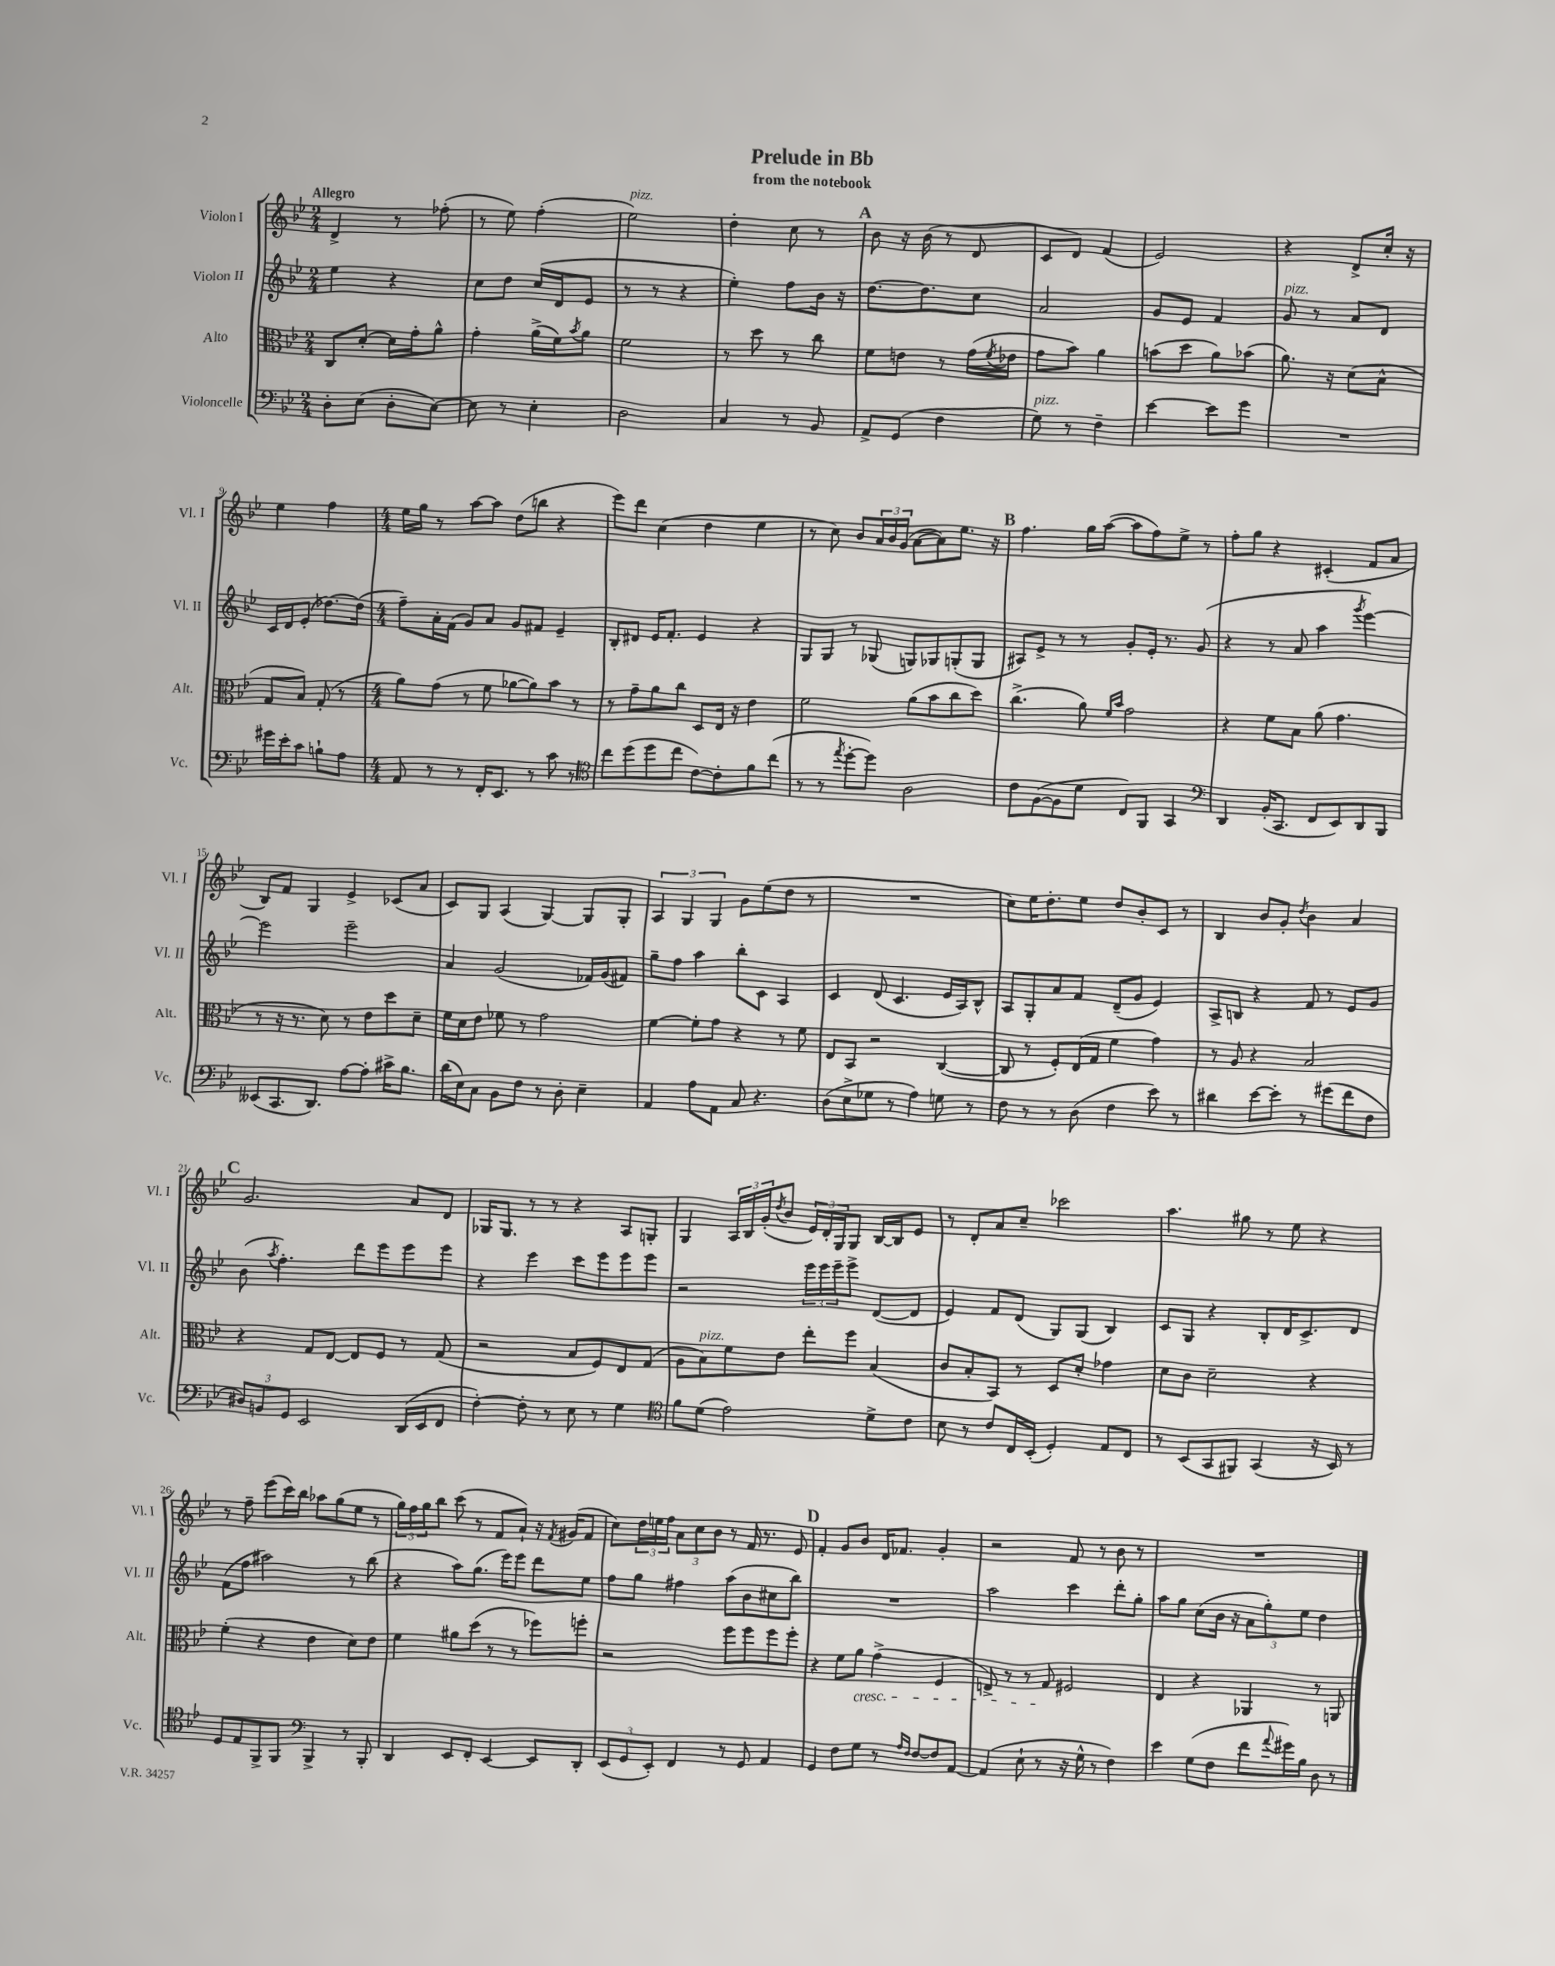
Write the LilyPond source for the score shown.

\header { title = "Prelude in Bb" subtitle = "from the notebook" }
<<
\new StaffGroup <<
\new Staff = "s0" \with { instrumentName = "Violon I" shortInstrumentName = "Vl. I" } {
    \clef treble \key bes \major \numericTimeSignature \time 2/4 \tempo "Allegro"
    d'4-> r8 fes''8-.( |
    r8 ees''8) f''4-.( |
    ees''2^\markup { \italic "pizz." }) |
    d''4-. c''8 r8 |
    \mark \markup { \bold "A" } bes'8 r16 bes'16( r8 d'8 |
    c'8 d'8) f'4( |
    ees'2) |
    r4 d'8-> c''16-. r16 |
    ees''4 f''4 |
    \numericTimeSignature \time 4/4 ees''16 g''16 r8 a''8~ a''8 d''8( b''8 r4 |
    ees'''8) d'''8 c''4( d''4 ees''4 |
    r8 c''8) bes'8 \tuplet 3/2 { a'16 bes'16 g'16( } a'8~ a'8) ees''8. r16 |
    \mark \markup { \bold "B" } f''4. g''16 a''16~( a''8 f''8) ees''8-> r8 |
    f''8-. g''8 r4 cis'4-.( f'8 a'8 |
    bes8) f'8 g4 ees'4-> ces'8( a'8 |
    c'8) g8 a4( g4~) g8 g8-. |
    \tuplet 3/2 { a4 g4 g4 } g'8 ees''8( d''8 r8 |
    R1 |
    c''8) ees''16 d''8.-. ees''8 d''8 bes'8-. c'8 r8 |
    bes4 bes'8 g'8-. \acciaccatura { d''8 } bes'4 a'4 |
    \mark \markup { \bold "C" } g'2. a'8 d'8 |
    ges16 ges8. r8 r8 r4 a8 g8-. |
    g4 \tuplet 3/2 { a16 bes16 g'16-.( } \acciaccatura { d''8 } bes'8 \tuplet 3/2 { ees'16) d'16-. g16 } g8 bes16~ bes16 ees'8 |
    r8 d'8-. a'8 c''8-- ces'''2 |
    a''4. gis''8 r8 ees''8 r4 |
    r8 f''8-- ees'''8( c'''16) bes''16 aes''8 g''8( ees''8 r8 |
    \tuplet 3/2 { g''16) f''16 g''16 } bes''8 c'''8( r8 f'8 a'8-!) r16 \acciaccatura { f'8 } gis'16( f'8 |
    c''8) \tuplet 3/2 { d''16 e''16 f''16 } \tuplet 3/2 { a'8 c''8 bes'8 } r8 f'16 r8. ees'8 |
    \mark \markup { \bold "D" } f'4-. g'8 bes'8 d'16 fes'8. g'4-. |
    r2 f'8 r8 bes'8 r8 |
    R1 \bar "|." |
}
\new Staff = "s1" \with { instrumentName = "Violon II" shortInstrumentName = "Vl. II" } {
    \clef treble \key bes \major \numericTimeSignature \time 2/4
    ees''4 r4 |
    c''8 d''8 c''16( d'16 ees'8 |
    r8 r8 r4 |
    ees''4-.) f''8 bes'16 r16 |
    \mark \markup { \bold "A" } d''8.~ d''8. c''8 |
    a'2 |
    g'8 ees'8 f'4 |
    g'8^\markup { \italic "pizz." } r8 a'8 d'8 |
    c'16 d'16 ees'8-.( des''8.~) des''16( |
    \numericTimeSignature \time 4/4 f''8--) a'16-. f'16( g'8) a'8 g'8 fis'8 ees'4-- |
    bes8-. dis'8 ees'16 f'8.-. ees'4 r4 |
    g8 g8 r8 ges8( g8) ges8 g8-.( g8 |
    \mark \markup { \bold "B" } ais8) ees'8-> r8 r8 g'8-. ees'16-. r8. g'8( |
    r4 r8 a'8 a''4 \acciaccatura { g'''8 } ees'''4~) |
    ees'''2 ees'''2-- |
    a'4 g'2( fes'16) g'16( fis'8) |
    g''8-- f''8 a''4 bes''8-. c'8 a4 |
    c'4 d'8( c'4. ees'16 a16) bes8-^ |
    a8 g8-. a'8 f'8 d'8--( g'8 ees'4) |
    a8-> b8 r4 f'8 r8 ees'8 g'8 |
    \mark \markup { \bold "C" } bes'8( \acciaccatura { a''8 } f''4.-.) d'''8 ees'''8 ees'''8 ees'''8 |
    r4 ees'''4 c'''8 ees'''8 ees'''8 ees'''8 |
    r2 \tuplet 3/2 { ees'''16 ees'''16 ees'''16-- } ees'''8-> d'8~( d'8 |
    ees'4) f'8 d'8( g8) g8( bes4) |
    c'8 g8 r4 bes8-. d'16 c'8.-> d'8 |
    f'8( f''8 ais''2) r8 bes''8( |
    r4 a''8) g''8.( ees'''16) ees'''8 d'''8 ees''8 |
    f''8 g''8 fis''4 a''8( bes'8 cis''8 bes''8) |
    \mark \markup { \bold "D" } R1 |
    a''2 c'''4 d'''8-. g''8-. |
    a''8 g''8 c''8( bes'16 r16 \tuplet 3/2 { a'8 g''8-.) ees''8 } d''4 \bar "|." |
}
\new Staff = "s2" \with { instrumentName = "Alto" shortInstrumentName = "Alt." } {
    \clef alto \key bes \major \numericTimeSignature \time 2/4
    c8 d'8~-. d'16 g'16-. a'8-^ |
    g'4-. a'16->( f'16) \acciaccatura { bes'8 } a'8 |
    f'2 |
    r8 d''8 r8 c''8 |
    \mark \markup { \bold "A" } f'8 e'8 r8 g'16( \acciaccatura { f'8 } ees'16 |
    g'8 bes'8) a'4 |
    b'8( d''8 a'8) bes'8( |
    a'8.) r16 d'8( bes8-^ |
    g8 bes8) g8-.( r8 |
    \numericTimeSignature \time 4/4 a'8) g'8( r8 f'8 aes'8~ aes'8) bes'8 r8 |
    r8 g'8-- a'8 c''8 d8 ees16 r16 ees'4 |
    f'2 a'8( bes'8 c''8 d''8) |
    \mark \markup { \bold "B" } c''4.->( a'8) \grace { f'16 bes'16 } g'2 |
    r4 f'8 bes8 a'8( g'4. |
    r8 r16 r8. d'8) r8 ees'8 d''8 d'8-- |
    f'16 d'16 ees'8 fes'8 r8 g'2 |
    f'4~ f'8-. g'8 r4 r8 f'8 |
    ees8 bes,8 r2 c4~( |
    c8 r8 f8-.) ees16( g16 f'4 g'4) |
    r8 a8 r4 bes2 |
    \mark \markup { \bold "C" } r4 g8 ees8~ ees8 f8 r8 g8( |
    r2 bes8 f8) ees8 g8( |
    a8 bes8^\markup { \italic "pizz." }) f'8 ees'8 ees''8-. f''8 bes4( |
    c'8 bes8-. bes,8) r8 d8 d'8-. ges'4 |
    d'8 c'8 d'2-- r4 |
    f'4-.( r4 ees'4 d'8) ees'8 |
    f'4 ais'8 d''8( r8 r8 fes''8) f''8-. |
    r2 f''8 f''8 f''8 f''8-. |
    \mark \markup { \bold "D" } r4 f'8 a'8\cresc g'4->( f4 |
    e8->) r8 r8 g8\! fis2 |
    ees4 r4 aes,4 r8 a,8 \bar "|." |
}
\new Staff = "s3" \with { instrumentName = "Violoncelle" shortInstrumentName = "Vc." } {
    \clef bass \key bes \major \numericTimeSignature \time 2/4
    d8-. ees8( d8-. ees8~) |
    ees8 r8 ees4-. |
    d2 |
    c4 r8 bes,8 |
    \mark \markup { \bold "A" } a,8-> g,8( f4 |
    g8^\markup { \italic "pizz." }) r8 f4-- |
    ees'4~ ees'8 g'8 |
    R2 |
    gis'16 ees'16-. c'8 b8-! a8 |
    \numericTimeSignature \time 4/4 a,8 r8 r8 f,16-. ees,8. r8 c'8 r8 |
    \clef tenor c''8 d''8( d''8 c''8 c'8~) c'8-. f'8 c''8( |
    r8 r8 \acciaccatura { ees''8 } d''8~-. d''8) a2 |
    \mark \markup { \bold "B" } c'8 f8~( f8 d'8 c8) f,8 g,4 |
    \clef bass d,4 bes,16-.( c,8. f,8 ees,8) d,8 bes,,8 |
    eeses,8( c,8. d,8.) a8~ a8-. cis'16-> bes8. |
    d'16( ees16) c8 bes,8 f8 r8 d8-. ees4-- |
    a,4 a8 a,8 c8 r4. |
    d8( ees8-> ges8 r8 a4) g8 r8 |
    f8 r8 r8 d8( f4 ees'8) r8 |
    dis'4 ees'8~ ees'8-. r8 gis'8( f'8 f8 |
    \mark \markup { \bold "C" } \tuplet 3/2 { dis8) b,8 g,8 } ees,2 d,16( ees,16 f,8 |
    f4~-.) f8-. r8 ees8 r8 g4 |
    \clef tenor f'8 d'8( ees'2) d'8-> c'8 |
    bes8 r8 c'8 c16 bes,16-.( d4-.) ees8 c8 |
    r8 bes,8( g,8 fis,8) g,4( r16 bes,16) r8 |
    d8 ees8 f,8-> f,8 \clef bass bes,,4-> r8 bes,,8-. |
    d,4 ees,8 f,8-. ees,4~ ees,8 d,8-. |
    \tuplet 3/2 { ees,8( g,8 ees,8-.) } f,4 r8 g,8 a,4 |
    \mark \markup { \bold "D" } g,4 f8 g8 r8 \grace { a16 f16 } f8~ f8 a,8~ |
    a,4( ees8-! r8 r16 g16-^ r8 f4) |
    ees'4 g8( f8 f'8 \appoggiatura { a'8 } gis'16) bes16 d8 r8 \bar "|." |
}
>>
>>
